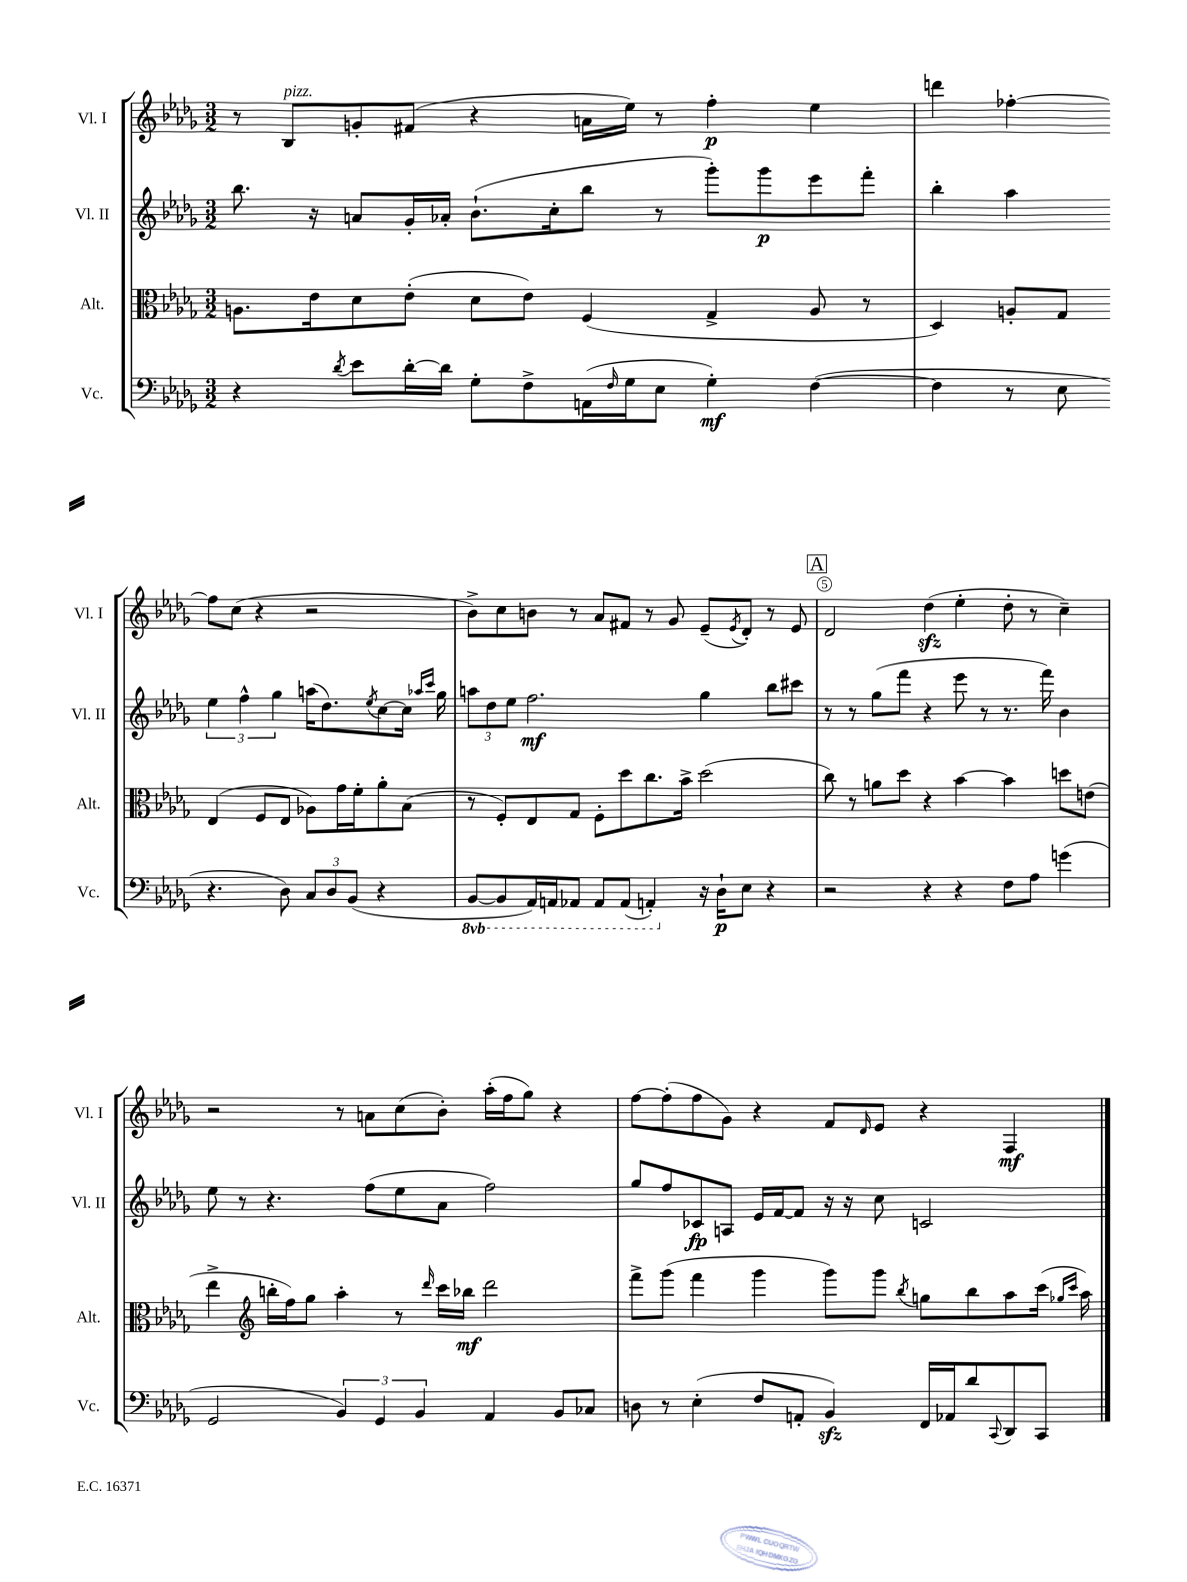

**kern	**kern	**kern	**kern
*staff4	*staff3	*staff2	*staff1
*clefF4	*clefC3	*clefG2	*clefG2
*k[b-e-a-d-g-]	*k[b-e-a-d-g-]	*k[b-e-a-d-g-]	*k[b-e-a-d-g-]
*M3/2	*M3/2	*M3/2	*M3/2
4r	8.A	8.bb-	8r
.	.	.	8B-
.	16e-	16r	.
8qd-	.	.	.
8e-	8d-	8a	8g'
[16d-'	(8e-'	16g-'	(8f#
16d-]	.	16a-'	.
8G-'	8d-	(8.b-`	4r
8F^	8e-)	.	.
.	.	16cc'	.
(16AA	(4F	8bb-	16a
16qqF	.	.	.
16G-	.	.	16ee-)
8E-	.	8r	8r
4G-')	4G-^	8ggg-')	4ff'
.	.	8ggg-	.
([4F	8A	8eee-	4ee-
.	8r	8fff'	.
=	=	=	=
4F]	4D-)	4bb-'	4ddd
8r	8A'	4aa-	[4ff-'
8E-	8G-	.	.
4.r	(4E-	6ee-	8ff-]
.	.	.	(8cc
.	.	6ff^^	.
.	8F	.	4r
.	.	6gg-	.
8D-)	8E-	.	.
12C	8A-)	(16aa	2r
.	.	8.dd-)	.
12D-	.	.	.
.	16g-	.	.
(12BB-	.	.	.
.	16f'	.	.
.	.	8qee-	.
4r	8a-'	[8cc	.
.	(8B-	16cc]	.
.	.	16qqaa-	.
.	.	16qqccc	.
.	.	16gg-	.
=	=	=	=
[8BBB-	8r	12aa	8b-^)
.	.	12dd-	.
8BBB-]	8F')	.	8cc
.	.	12ee-	.
16AAA-)	8E-	2.ff	8b
16AAA	.	.	.
8AAA-	8G-	.	8r
8AAA-	8F'	.	8a-
(8AAA-	8dd-	.	8f#
4AAA')	8.cc	.	8r
.	.	.	8g-
.	16b-^	.	.
16r	(2dd-	4gg-	(8e-~
16D-`	.	.	.
.	.	.	8qe-
8E-	.	.	8d-')
4r	.	8bb-	8r
.	.	8ccc#	8e-
=	=	=	=
2r	8cc)	8r	2d-
.	8r	8r	.
.	8a	(8gg-	.
.	8dd-	8fff	.
4r	4r	4r	(4dd-
4r	[4b-	8eee-	4ee-'
.	.	8r	.
8F	4b-]	8.r	8dd-'
8A-	.	.	8r
.	.	16fff)	.
(4g	8dd	4b-	4cc~)
.	(8e	.	.
=	=	=	=
2GG-	4ee-^	8ee-	2r
.	.	8r	.
*	*clefG2	*	*
.	16bb'	4.r	.
.	16ff)	.	.
.	8gg-	.	.
6BB-)	4aa-'	.	8r
.	.	(8ff	8a
6GG-	.	.	.
.	8r	8ee-	(8cc
6BB-	.	.	.
.	16qqddd-	.	.
.	16ccc	8a-	8b-')
.	16bb-	.	.
4AA-	2ddd-	2ff)	(16aa-'
.	.	.	16ff
.	.	.	8gg-)
8BB-	.	.	4r
8C-	.	.	.
=	=	=	=
8D	8fff^	8gg-	[8ff
8r	(8ggg-	8ff	(8ff']
(4E-'	4fff	8c-	8ff
.	.	8A	8g-)
8F	4ggg-	16e-	4r
.	.	[16f	.
8AA'	.	8f]	.
4BB-)	8ggg-)	16r	8f
.	.	16r	.
.	.	.	16qqd-
.	8ggg-	8cc	8e-
.	8qbb-	.	.
16FF	8gg	2c	4r
16AA-	.	.	.
8d-	8bb-	.	.
8qqCC	.	.	.
8DD-	8aa-	.	4F
8CC	(16ccc	.	.
.	16qqgg-	.	.
.	16qqccc	.	.
.	16aa-)	.	.
==	==	==	==
*-	*-	*-	*-
